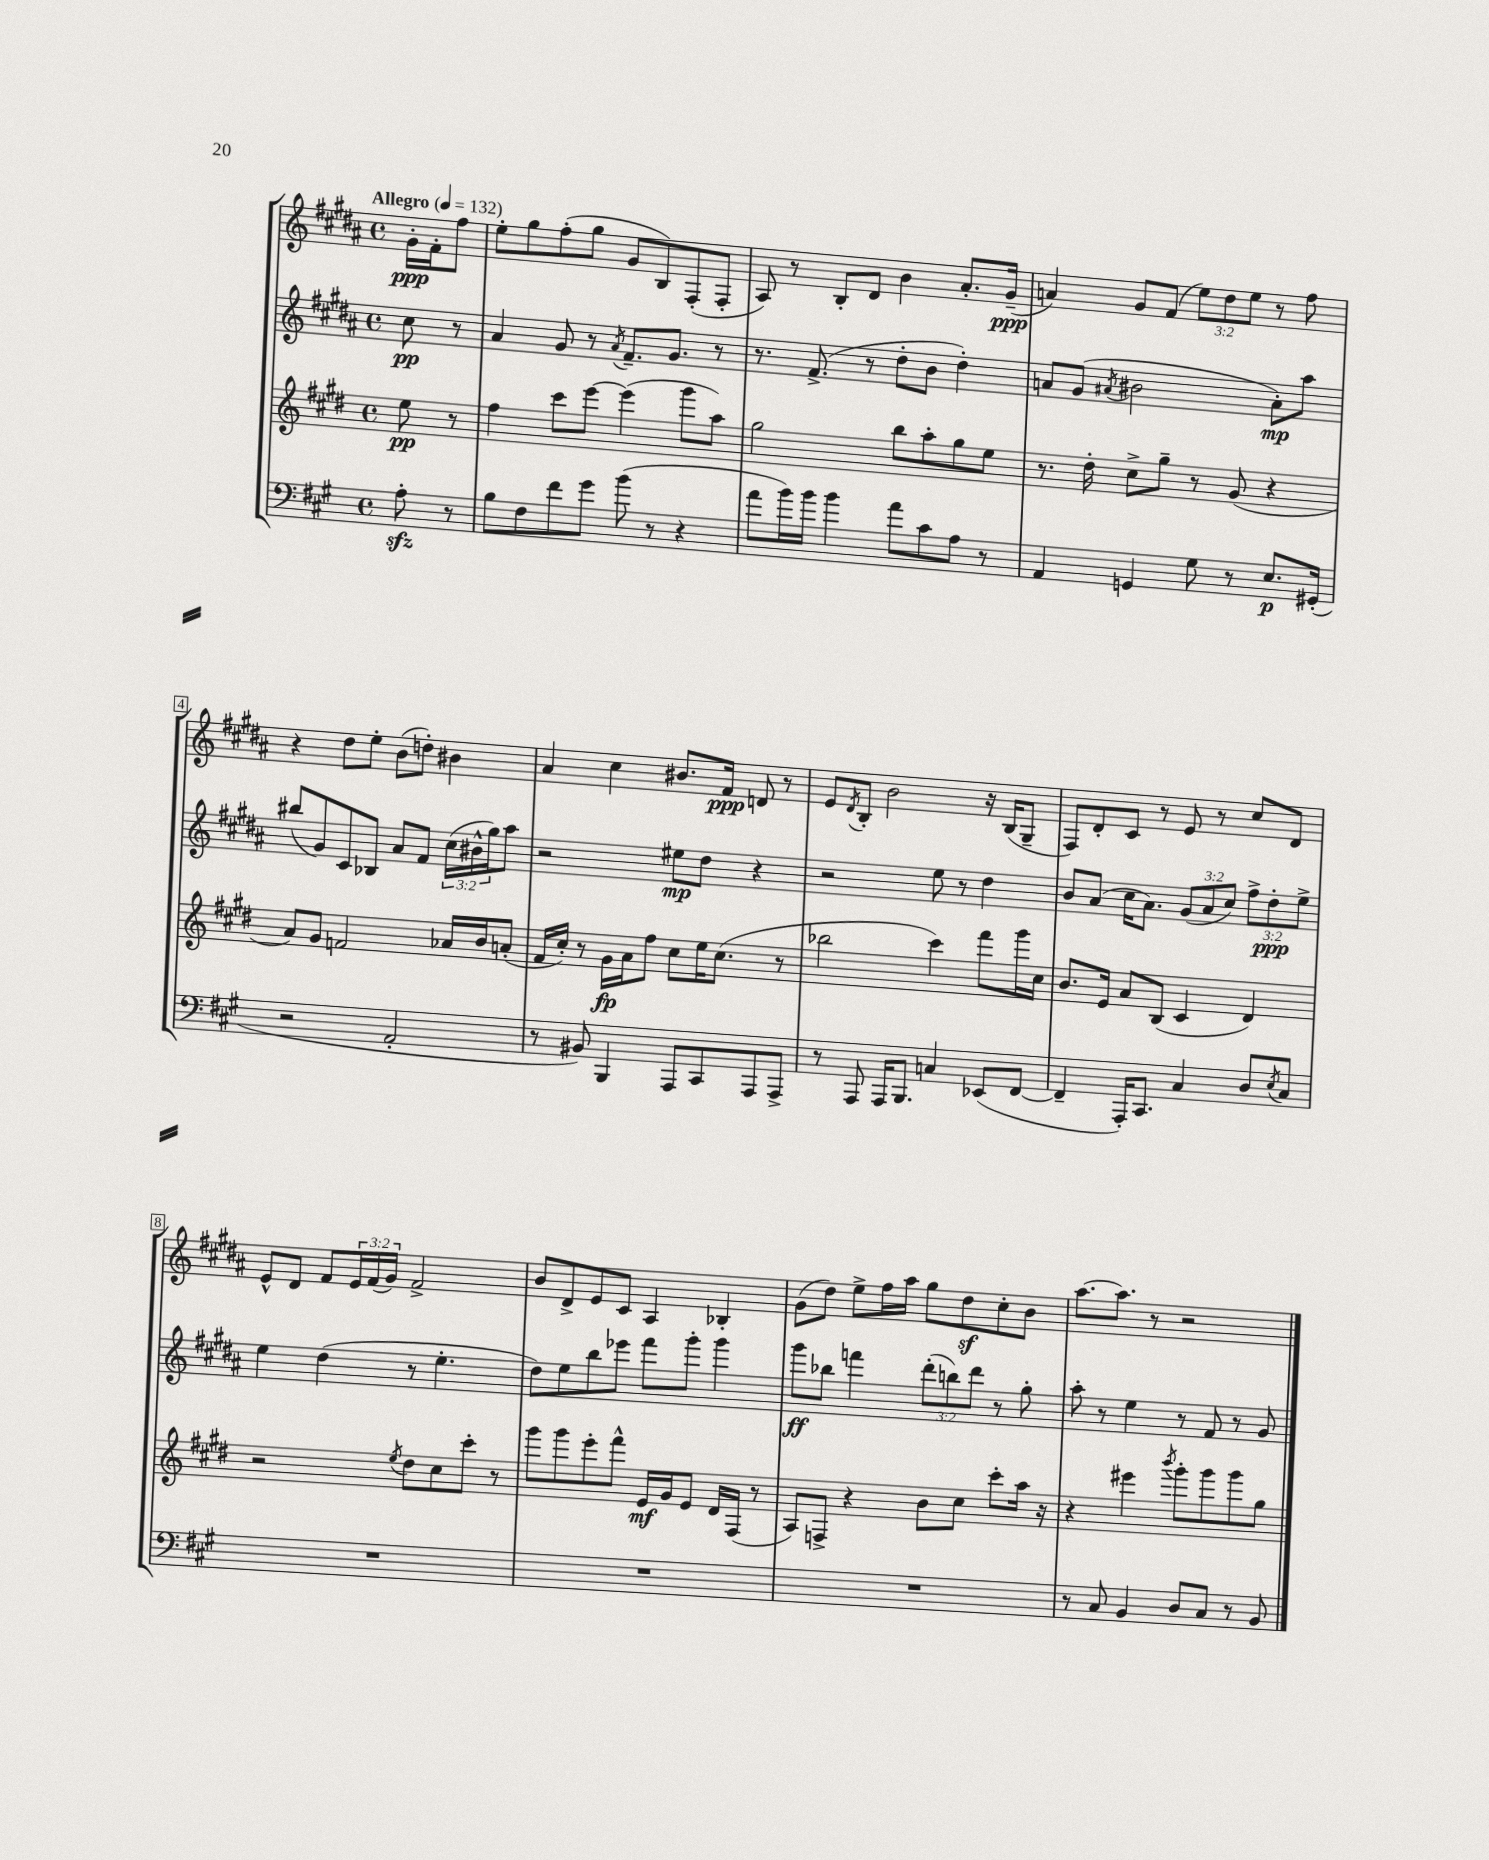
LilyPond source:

<<
\new StaffGroup <<
\new Staff = "s0" {
    \clef treble \key b \major \defaultTimeSignature \time 4/4 \override Staff.TupletNumber.text = #tuplet-number::calc-fraction-text \partial 4 \tempo "Allegro" 4 = 132
    gis'16-.\ppp fis'16-. fis''8 |
    e''8-. gis''8 fis''8-.( gis''8 gis'8 b8) fis8-.( fis8-. |
    ais8) r8 b8-. dis'8 b'4 ais'8.-. gis'16--\ppp( |
    a'4) gis'8 fis'8( \tuplet 3/2 { e''8) dis''8 e''8 } r8 fis''8 |
    r4 dis''8 e''8-. b'8( d''8-.) bis'4 |
    ais'4 cis''4 bis'8. fis'16\ppp d'8 r8 |
    e'8 \acciaccatura { dis'8 } b8-. b'2 r16 b16( gis8-- |
    fis8) dis'8-. cis'8 r8 e'8 r8 cis''8 dis'8 |
    e'8-^ dis'8 fis'8 \tuplet 3/2 { e'16 fis'16( gis'16) } fis'2-> |
    b'8 dis'8-> e'8 cis'8 ais4 bes4-. |
    gis'8( dis''8) e''8-> fis''16 ais''16 gis''8 dis''8\sf cis''8-. b'8 |
    ais''8.~ ais''8. r8 r2 \bar "|." |
}
\new Staff = "s1" {
    \clef treble \key b \major \defaultTimeSignature \time 4/4 \override Staff.TupletNumber.text = #tuplet-number::calc-fraction-text \partial 4
    cis''8\pp r8 |
    ais'4 gis'8 r8 \acciaccatura { ais'8 } fis'8.-- gis'8. r8 |
    r8. fis'8.->( r8 dis''8-. b'8 dis''4-.) |
    a'8 gis'8( \acciaccatura { ais'8 } bis'2 ais'8-.\mp) ais''8 |
    bis''8( gis'8) cis'8 bes8 ais'8 fis'8 \tuplet 3/2 { cis''16( bis'16-^ gis''16) } ais''8 |
    r2 eis''8\mp dis''8 r4 |
    r2 e''8 r8 dis''4 |
    b'8 ais'8( cis''16 ais'8.) \tuplet 3/2 { gis'8( ais'8 cis''8) } \tuplet 3/2 { fis''8-> dis''8-.\ppp e''8-> } |
    e''4 dis''4( r8 e''4.-. |
    dis''8) e''8 b''8 ees'''8 fis'''8 gis'''8-. gis'''4 |
    gis'''8\ff bes''8 f'''4 \tuplet 3/2 { dis'''8-.( b''8) dis'''8 } r8 gis''8-. |
    ais''8-. r8 e''4 r8 fis'8 r8 gis'8 \bar "|." |
}
\new Staff = "s2" {
    \clef treble \key e \major \defaultTimeSignature \time 4/4 \partial 4
    e''8\pp r8 |
    fis''4 cis'''8 e'''8~ e'''4( gis'''8 a''8) |
    gis''2 b''8 a''8-. gis''8 e''8 |
    r8. dis''16-. cis''8-> gis''8-- r8 gis'8( r4 |
    a'8) gis'8 f'2 aes'16 b'16 a'8-.( |
    fis'16 cis''16-.) r8 gis'16\fp a'16 fis''8 cis''8 e''16 cis''8.( r8 |
    bes''2 cis'''4) fis'''8 gis'''16 cis''16 |
    b'8. e'16 a'8 b8( cis'4 dis'4) |
    r2 \acciaccatura { e''8 } dis''8 cis''8 cis'''8-. r8 |
    gis'''8 gis'''8 e'''8-. fis'''8-^ e'16\mf gis'16 e'8 dis'16 fis16( r8 |
    a8) f8-> r4 b'8 cis''8 cis'''8-. a''16 r16 |
    r4 eis'''4 \acciaccatura { b'''8 } gis'''8-. gis'''8 gis'''8 gis''8 \bar "|." |
}
\new Staff = "s3" {
    \clef bass \key a \major \defaultTimeSignature \time 4/4 \partial 4
    a8-.\sfz r8 |
    b8 fis8 fis'8 gis'8 b'8( r8 r4 |
    a'8 b'16) b'16 b'4 a'8 cis'8 a8 r8 |
    a,4 g,4 gis8 r8 e8.\p gis,16-.( |
    r2 a,2-. |
    r8 bis,8) b,,4 a,,8 cis,8 a,,8 a,,8-> |
    r8 a,,8 a,,16 b,,8. c4 ees,8( fis,8~ |
    fis,4-- a,,16-.) cis,8. cis4 d8 \acciaccatura { e8 } cis8 |
    R1 |
    R1 |
    R1 |
    r8 cis8 b,4 d8 cis8 r8 b,8 \bar "|." |
}
>>
>>
\layout { \context { \Score \override BarNumber.stencil = #(make-stencil-boxer 0.1 0.3 ly:text-interface::print) } }
